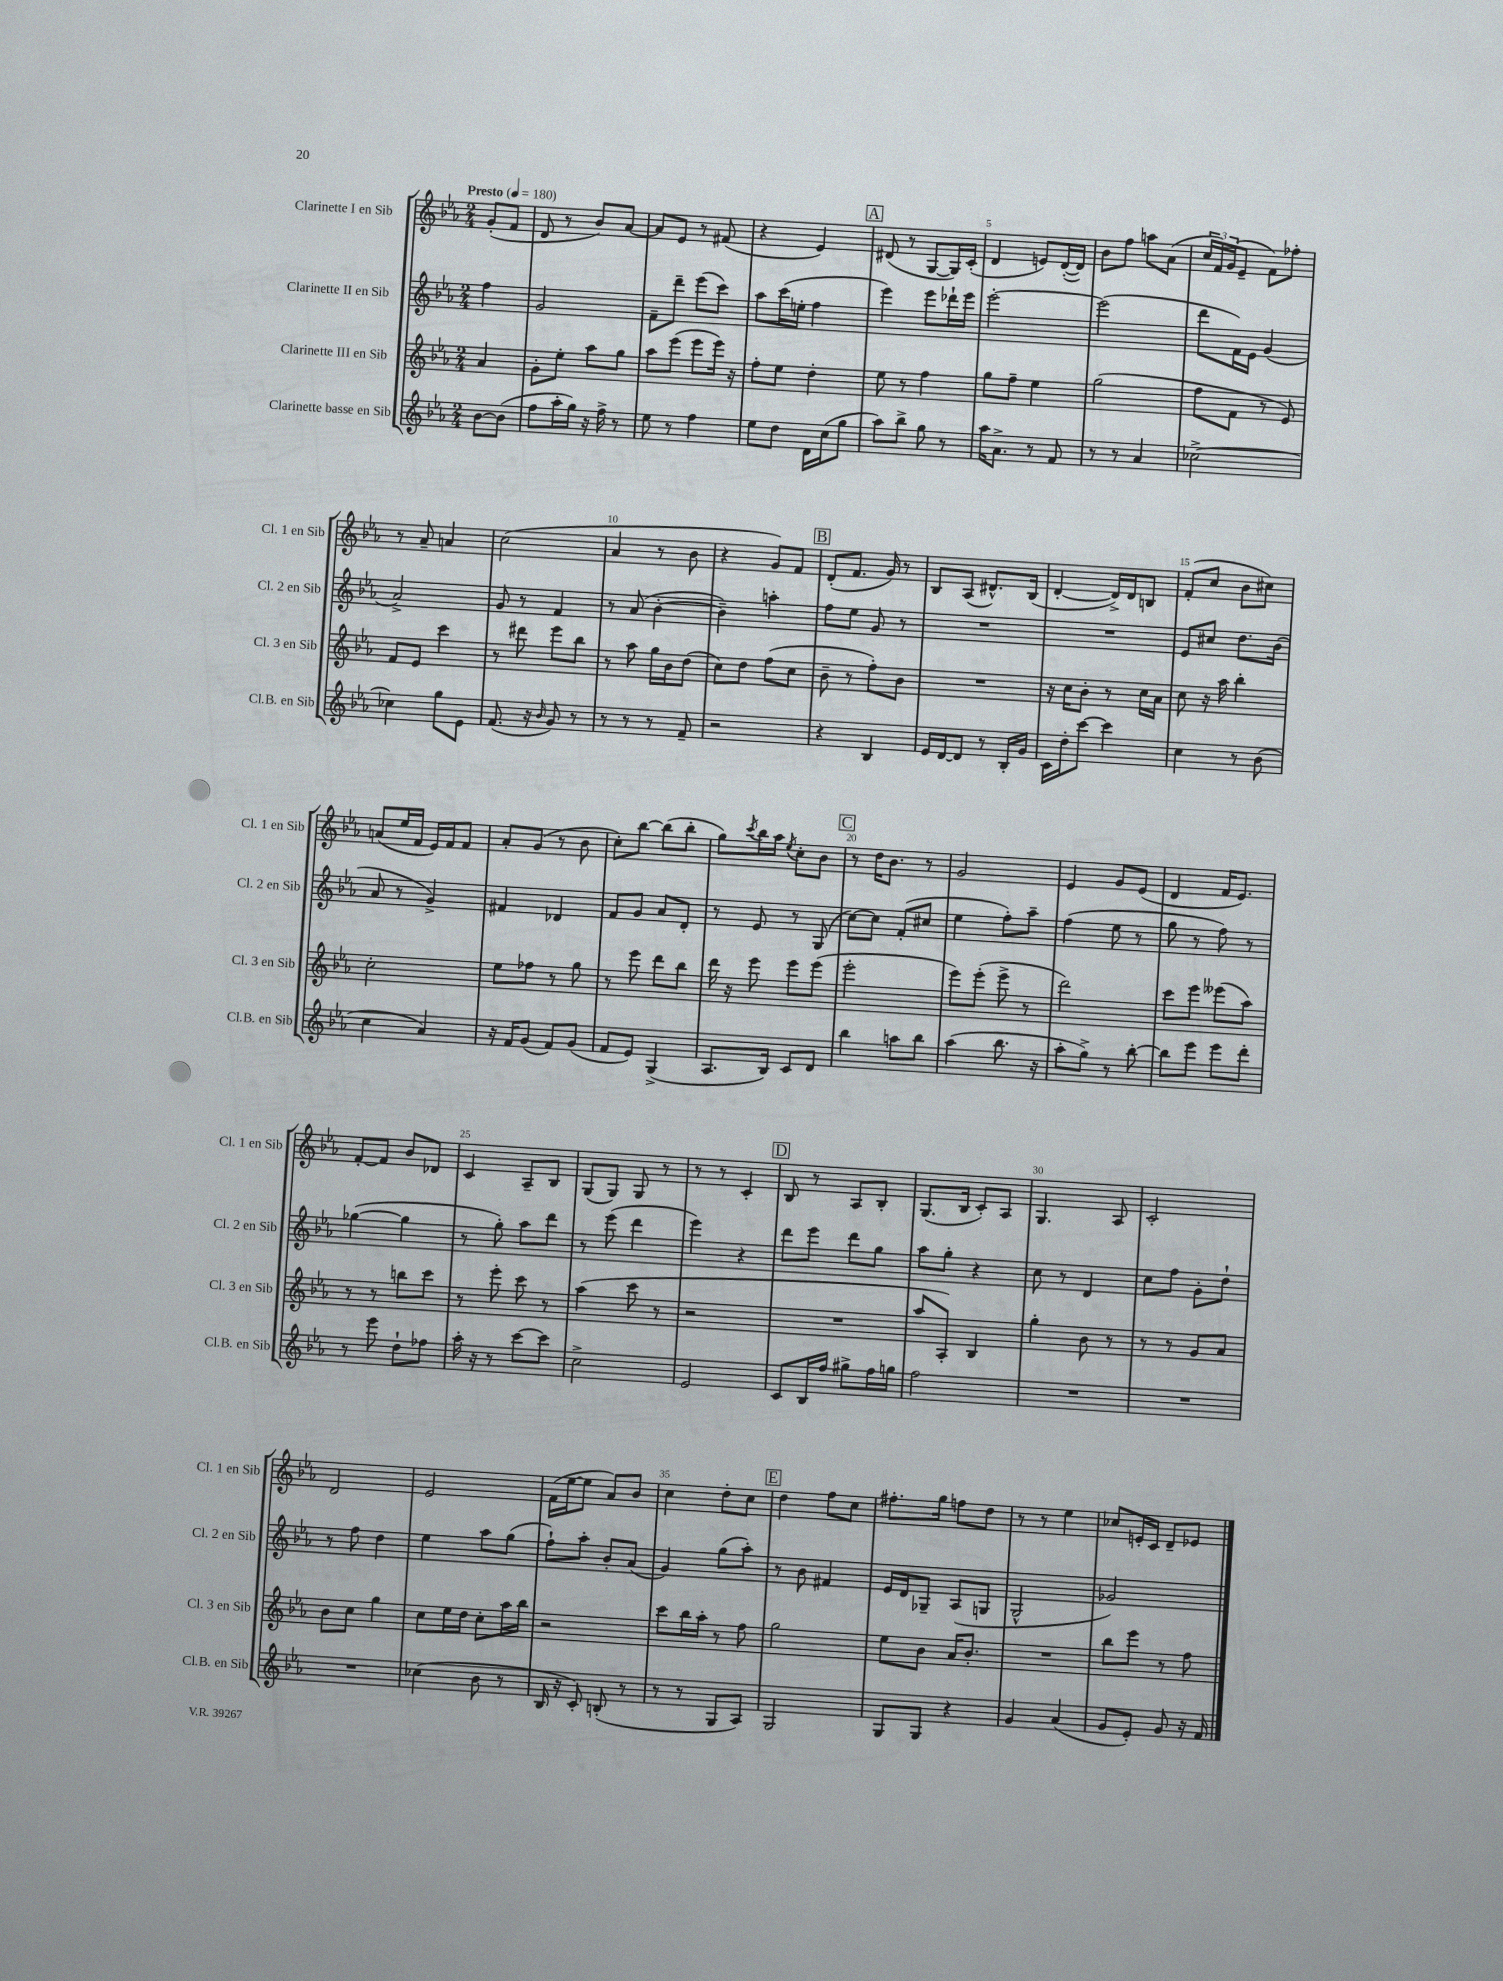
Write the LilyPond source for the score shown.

<<
\new StaffGroup <<
\new Staff = "s0" \with { instrumentName = "Clarinette I en Sib" shortInstrumentName = "Cl. 1 en Sib" } {
    \clef treble \key ees \major \numericTimeSignature \time 2/4 \partial 4 \tempo "Presto" 4 = 180
    g'8-.( f'8 |
    d'8 r8 bes'8) aes'8~ |
    aes'8 ees'8 r8 fis'8( |
    r4 ees'4) |
    \mark \markup { \box "A" } dis'8( r8 g8~ g16) c'16-.( |
    d'4 e'8) d'16~-.( d'16) |
    bes'8 f''8 a''8 aes'8( |
    \tuplet 3/2 { c''16 f'16) g'16( } ees'8-- f'8) fes''8-. |
    r8 aes'8-- a'4 |
    c''2( |
    aes'4 r8 bes'8 |
    r4 g'8) f'8 |
    \mark \markup { \box "B" } d'8-.( f'8. g'16) r8 |
    bes8 aes8( dis'8.-^) bes16( |
    d'4~-. d'16->) d'16 b8 |
    f'8-.( c''8 bes'8 cis''8) |
    a'8( ees''16 f'16 ees'16) f'16 f'8 |
    aes'8-. g'8( r8 bes'8 |
    c''8-.) bes''8~ bes''8( bes''8-. |
    g''8) \acciaccatura { c'''8 } bes''16 aes''16 \acciaccatura { ees''8 } c''8-. bes'8 |
    \mark \markup { \box "C" } r8 d''16 bes'8. r8 |
    g'2 |
    ees'4 g'8 ees'8( |
    d'4 f'16 ees'8.) |
    f'8~-. f'8 bes'8 des'8 |
    c'4 aes8-- bes8 |
    g8( g8) g8 r8 |
    r8 r8 c'4-. |
    \mark \markup { \box "D" } bes8 r8 aes8 bes8-. |
    g8.( bes16 c'8-.) aes8 |
    g4. aes8 |
    c'2-. |
    d'2 |
    ees'2 |
    f'16( ees''16~ ees''8 aes'8) bes'8 |
    c''4 d''8-. c''8 |
    \mark \markup { \box "E" } d''4 f''8 c''8 |
    fis''8.-. g''16 f''8 d''8 |
    r8 r8 ees''4 |
    ces''8 e'16-. c'16 d'8-- ees'8 \bar "|." |
}
\new Staff = "s1" \with { instrumentName = "Clarinette II en Sib" shortInstrumentName = "Cl. 2 en Sib" } {
    \clef treble \key ees \major \numericTimeSignature \time 2/4 \partial 4
    f''4 |
    g'2 |
    f'8-- d'''8-- ees'''8( c'''8) |
    aes''8 c'''16( e''16-. f''4 |
    \mark \markup { \box "A" } ees'''4) ees'''8 des'''16-! ees'''16 |
    ees'''2~-. |
    ees'''2( |
    d'''8 f'16) ees'16 g'4( |
    aes'2->) |
    g'8 r8 f'4 |
    r8 aes'8( bes'4~-. |
    bes'4--) a''4-. |
    \mark \markup { \box "B" } f''8 ees''8 g'8 r8 |
    R2 |
    R2 |
    ees'8 cis''8 d''8. bes'16( |
    aes'8 r8 g'4->) |
    fis'4 des'4 |
    f'8 g'8 aes'8 d'8-. |
    r8 ees'8 r8 g8( |
    \mark \markup { \box "C" } c''8~) c''8 f'8-.( cis''8 |
    ees''4 f''8-.) aes''8-- |
    f''4( ees''8 r8 |
    g''8 r8 f''8) r8 |
    ges''4~( ges''4 |
    r8 g''8-.) aes''8 d'''8 |
    r8 ees'''8( d'''4 |
    ees'''4) r4 |
    \mark \markup { \box "D" } d'''8 ees'''8 d'''8 g''8 |
    aes''8 g''8-. r4 |
    c''8 r8 d'4 |
    c''8 f''8 g'8-. d''8-! |
    r8 f''8 d''4 |
    ees''4 aes''8 g''8( |
    f''8-!) aes''8-. bes'8-. aes'8( |
    g'4) g''8( aes''8-.) |
    \mark \markup { \box "E" } r8 bes'8 fis'4 |
    ees'16 d'16 ges8-- aes8( g8 |
    g2-^ |
    ges'2) \bar "|." |
}
\new Staff = "s2" \with { instrumentName = "Clarinette III en Sib" shortInstrumentName = "Cl. 3 en Sib" } {
    \clef treble \key ees \major \numericTimeSignature \time 2/4 \partial 4
    aes'4 |
    g'8-. ees''8-. aes''8 g''8 |
    aes''8 ees'''8( ees'''8 ees'''16) r16 |
    f''8-. ees''8 d''4-. |
    \mark \markup { \box "A" } ees''8 r8 f''4 |
    g''8 f''8-- ees''4 |
    g''2( |
    f''8 f'8 r8 ees'8) |
    f'8 ees'8 c'''4 |
    r8 dis'''8 ees'''8 bes''8 |
    r8 aes''8 g''16 bes'16 d''8( |
    c''8) d''8 f''8( c''8 |
    \mark \markup { \box "B" } bes'8-- r8 f''8-.) bes'8 |
    R2 |
    r16 c''16 bes'8-. r8 c''16 aes'16 |
    c''8 r16 aes''16 bes''4-. |
    c''2-. |
    ees''8 fes''8 r8 g''8 |
    r8 ees'''8 d'''8 bes''8 |
    d'''16 r16 ees'''8 ees'''8 ees'''8( |
    \mark \markup { \box "C" } ees'''2-. |
    ees'''8) ees'''8-.( ees'''8-> r8 |
    d'''2) |
    c'''8 ees'''8 eeses'''8( aes''8) |
    r8 r8 b''8 c'''8 |
    r8 ees'''8-. c'''8 r8 |
    aes''4( c'''8 r8 |
    r2 |
    \mark \markup { \box "D" } R2 |
    aes''8 aes8-.) bes4 |
    g''4-. bes'8 r8 |
    r8 r8 g'8 aes'8 |
    bes'8 c''8 g''4 |
    c''8 ees''16 d''16 c''8-. aes''16 bes''16 |
    r2 |
    c'''8 bes''16 aes''16-. r8 f''8 |
    \mark \markup { \box "E" } g''2 |
    ees''8 bes'8 aes'16 bes'8.-. |
    R2 |
    bes''8 ees'''8 r8 f''8 \bar "|." |
}
\new Staff = "s3" \with { instrumentName = "Clarinette basse en Sib" shortInstrumentName = "Cl.B. en Sib" } {
    \clef treble \key ees \major \numericTimeSignature \time 2/4 \partial 4
    bes'8~ bes'8( |
    f''8 aes''16-. g''16) r16 f''16-> r8 |
    ees''8 r8 f''4 |
    ees''8 d''8 d'16 c''16( g''8 |
    \mark \markup { \box "A" } aes''8) bes''8-> g''8 r8 |
    aes''16 aes'8.-> r8 f'8 |
    r8 r8 aes'4 |
    ces''2~-> |
    ces''4 g''8 ees'8 |
    f'8.( r16 \grace { bes'16 } g'8) r8 |
    r8 r8 r8 f'8-- |
    r2 |
    \mark \markup { \box "B" } r4 bes4 |
    ees'16 d'16~ d'8 r8 bes16-. g'16 |
    c'16 d''16-. c'''8~ c'''4 |
    c''4 r8 bes'8( |
    c''4 aes'4) |
    r16 f'16 g'8( f'8) g'8( |
    f'8 ees'8) g4->( |
    aes8. bes16) c'8 d'8 |
    \mark \markup { \box "C" } bes''4 a''8 bes''8 |
    aes''4( bes''8. r16 |
    aes''8-. g''8->) r8 bes''8~-. |
    bes''8 ees'''8 ees'''8 d'''8-. |
    r8 ees'''8 d''8-! fes''8 |
    aes''16-. r16 r8 c'''8~ c'''8 |
    c''2-> |
    ees'2 |
    \mark \markup { \box "D" } c'8 bes16 f''16 gis''8-> f''16 g''16 |
    f''2 |
    R2 |
    R2 |
    R2 |
    ces''4( bes'8 r8 |
    bes16 r16 c'8-.) b8-.( r8 |
    r8 r8 g8 aes8) |
    \mark \markup { \box "E" } g2 |
    g8 g8 r4 |
    g'4 aes'4( |
    g'8 ees'8-.) g'8 r16 f'16 \bar "|." |
}
>>
>>
\layout { \context { \Score \override BarNumber.break-visibility = ##(#f #t #t) barNumberVisibility = #(every-nth-bar-number-visible 5) } }
